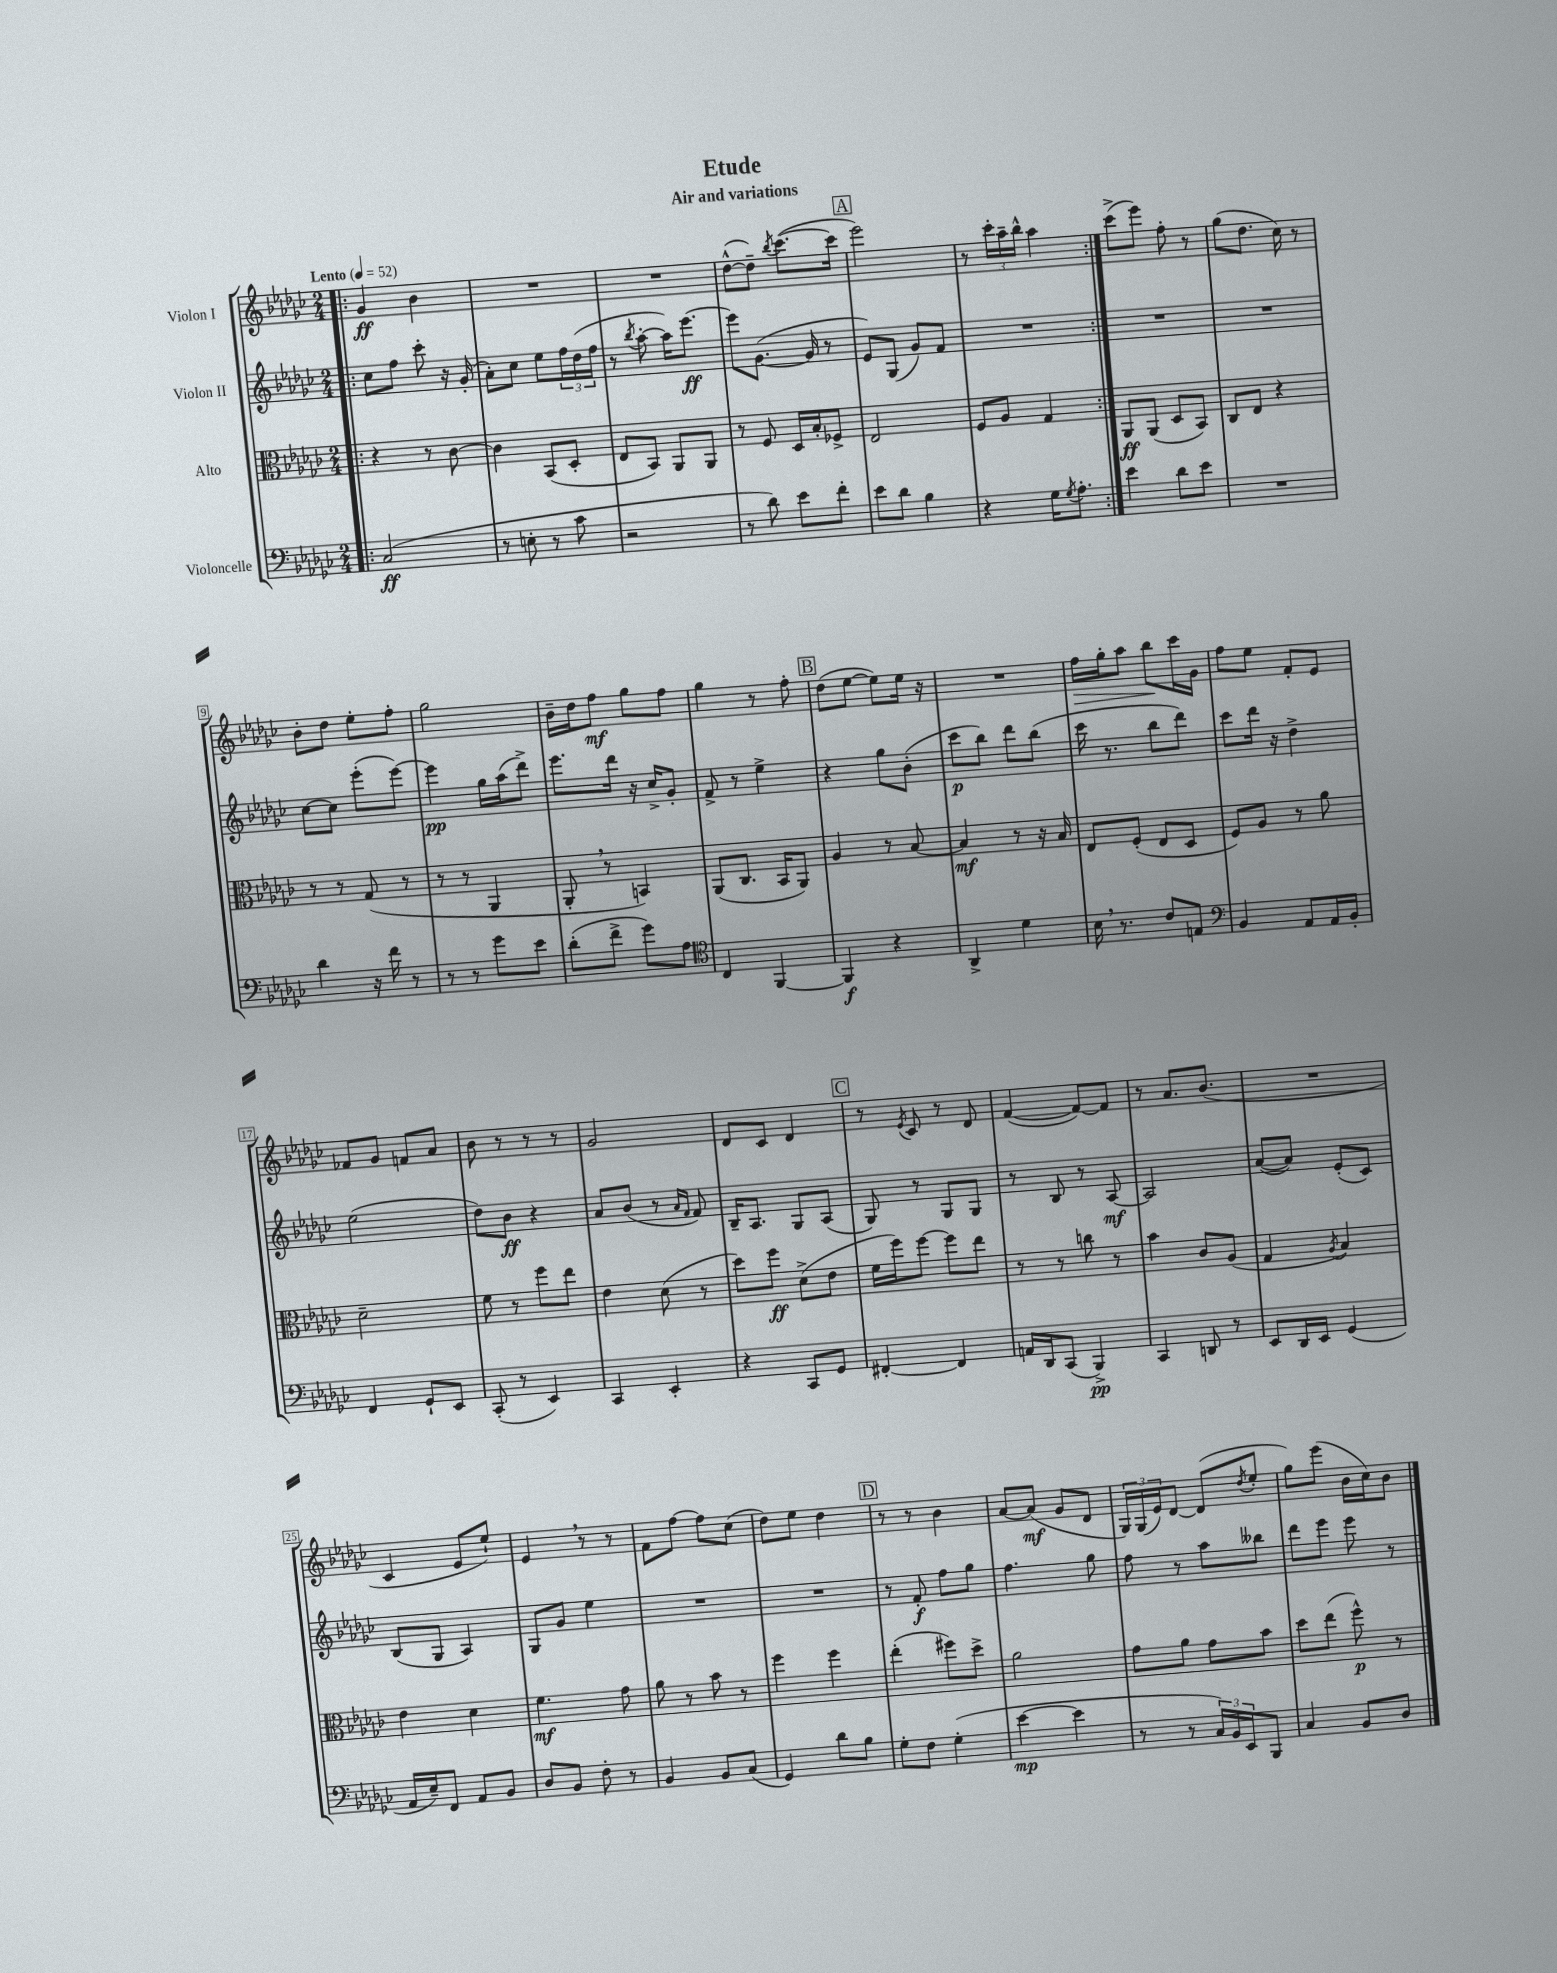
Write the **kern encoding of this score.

**kern	**kern	**kern	**kern
*staff4	*staff3	*staff2	*staff1
*clefF4	*clefC3	*clefG2	*clefG2
*k[b-e-a-d-g-c-]	*k[b-e-a-d-g-c-]	*k[b-e-a-d-g-c-]	*k[b-e-a-d-g-c-]
*M2/4	*M2/4	*M2/4	*M2/4
*MM52	*MM52	*MM52	*MM52
=!|:	=!|:	=!|:	=!|:
(2C-	4r	8cc-	4g-
.	.	8ff	.
.	8r	8ccc-'	4b-
.	[8c-	16r	.
.	.	(16g-'	.
=	=	=	=
8r	4c-]	8a-')	2r
8E'	.	8cc-	.
8r	(8BB-	8ee-	.
8c-	8D-'	24ff	.
.	.	(24dd-	.
.	.	24ff	.
=	=	=	=
2r	8E-	8r	2r
.	.	8qbb-	.
.	8BB-)	[8aa-'	.
.	8AA-	16aa-])	.
.	.	[8.eee-	.
.	8AA-	.	.
=	=	=	=
8r	8r	8eee-]	([8dd-^^
8d-)	8F	([8.g-	8dd-~])
.	.	.	8qbb-
8e-	16D-	.	([8.ccc-
.	16B-'	16g-]	.
8f'	8F-^	8r	.
.	.	.	16ccc-]
=	=	=	=
8e-	2E-	8e-)	2eee-)
8d-	.	(8G-	.
4B-	.	8g-)	.
.	.	8f	.
=	=	=	=
4r	8F	2r	8r
.	8A-	.	24ccc-'
.	.	.	24aa-~
.	.	.	24bb-^^
16G-	4G-	.	4aa-
8qG-	.	.	.
8.A-'	.	.	.
=:|!	=:|!	=:|!	=:|!
4e-	8AA-	2r	(8ccc-^
.	(8AA-	.	8eee-)
8d-	8D-	.	8ff'
8e-	8BB-)	.	8r
=	=	=	=
2r	8C-	2r	(8gg-
.	8E-	.	8.dd-
.	4r	.	.
.	.	.	16cc-)
.	.	.	8r
=	=	=	=
4d-	8r	[8cc-	8b-'
.	8r	8cc-]	8dd-
16r	(8G-	(8eee-'	8ee-'
16f	.	.	.
8r	8r	[8eee-)	8ff'
=	=	=	=
8r	8r	4eee-]	2gg-
8r	8r	.	.
8g-	4AA-	16gg-	.
.	.	(16aa-	.
8e-	.	8ddd-^)	.
=	=	=	=
(8d-'	8AA-'	8.eee-	16b-~
.	.	.	16dd-
8f^	8r	.	8ff
.	.	16ddd-	.
8g-)	4BB)	16r	8gg-
.	.	16cc-^	.
8A-	.	8g-'	8ff
=	=	=	=
*clefC4	*	*	*
4C-	(8AA-	8f^	4gg-
.	8.C-	8r	.
[4FF	.	4ee-^	8r
.	16BB-	.	.
.	8AA-)	.	8ff'
=	=	=	=
4FF]	4A-	4r	(8dd-
.	.	.	[8ee-
4r	8r	8gg-	8ee-])
.	[8B-	(8b-'	16ee-
.	.	.	16r
=	=	=	=
4AA-^	4B-]	8ccc-	2r
.	.	8bb-)	.
4d-	8r	8ddd-	.
.	16r	(8bb-	.
.	16B-	.	.
=	=	=	=
16B-	8E-	16ccc-	16ff
8.r	.	8.r	16gg-'
.	(8F'	.	8aa-
8c-	8E-	8bb-	8bb-
8E	8D-	8ddd-)	16ccc-
.	.	.	16g-
=	=	=	=
*clefF4	*	*	*
4BB-	8F)	8ccc-	8ff
.	8A-	16ddd-	8ee-
.	.	16r	.
8AA-	8r	4dd-^	8f'
16AA-	8a-	.	8e-
16BB-'	.	.	.
=	=	=	=
4FF	2d-~	(2ee-	8f-
.	.	.	8g-
8GG-`	.	.	8f
8EE-	.	.	8a-
=	=	=	=
(8CC-'	8f	8dd-)	8b-
8r	8r	8b-	8r
4EE-)	8ff	4r	8r
.	8ee-	.	8r
=	=	=	=
4CC-	4e-	8a-	2g-
.	.	(8b-	.
4EE-'	(8d-	8r	.
.	.	16qqa-	.
.	.	16qqf	.
.	8r	8f)	.
=	=	=	=
4r	8dd-)	16B-~	8d-
.	.	8.A-	.
.	8ff	.	8c-
8CC-	(8d-^	8G-	4d-
8GG-	8e-	(8A-	.
=	=	=	=
[4FF#'	16f	8G-)	8r
.	16ff)	.	.
.	.	.	8qe-
.	[8ff	8r	8c-
4FF#]	8ff]	8G-	8r
.	8ee-	8G-	8d-
=	=	=	=
16AA	8r	8r	([4f
16DD-	.	.	.
(8CC-	8r	8B-	.
4BBB-^)	8cc	8r	8f_)
.	8r	[8A-	8f]
=	=	=	=
4CC-	4b-	2A-]	8r
.	.	.	8.a-
8DD	8c-	.	.
.	.	.	(8.b-
8r	(8A-	.	.
=	=	=	=
8EE-	4G-	([8a-	2r
16DD-	.	8a-])	.
16EE-	.	.	.
.	8qA-	.	.
(4GG-	4B-)	(8e-'	.
.	.	8c-)	.
=	=	=	=
16AA-	4e-	(8B-	4c-
16E-~)	.	.	.
8FF	.	8G-	.
8AA-	4d-	4A-)	8e-
8BB-	.	.	8ee-`)
=	=	=	=
8D-	4.f	8G-	4e-
8BB-	.	8g-	.
8F'	.	4ee-	8r
8r	8g-	.	8r
=	=	=	=
4BB-	8a-	2r	8f
.	8r	.	[8ff
8BB-	8b-	.	8ff]
(8C-	8r	.	(8cc-
=	=	=	=
4GG-)	4ff	2r	8dd-)
.	.	.	8ee-
8d-	4ff	.	4dd-
8B-	.	.	.
=	=	=	=
8G-'	(4ee-'	8r	8r
8F	.	8f'	8r
(4G-'	8ff#)	8ff	4b-
.	8dd-^	8gg-	.
=	=	=	=
[4e-	2a-	4.ff	[8a-
.	.	.	(8a-]
4e-]	.	.	8g-
.	.	8gg-	8d-
=	=	=	=
8r	8g-	8ff	24G-)
.	.	.	(24G-
.	.	.	24e-)
8r	8a-	8r	[8d-
24C-)	8g-	8aa-	(8d-]
24BB-	.	.	.
24EE-	.	.	.
.	.	.	8qdd-
8BBB-	8b-	8bb--	8ee-'
=	=	=	=
4C-	8dd-	8ddd-	8gg-)
.	(8ee-	8eee-	(8eee-
8BB-	8ff^^)	8eee-	16b-
.	.	.	16cc-)
8D-	8r	8r	8b-
==	==	==	==
*-	*-	*-	*-
